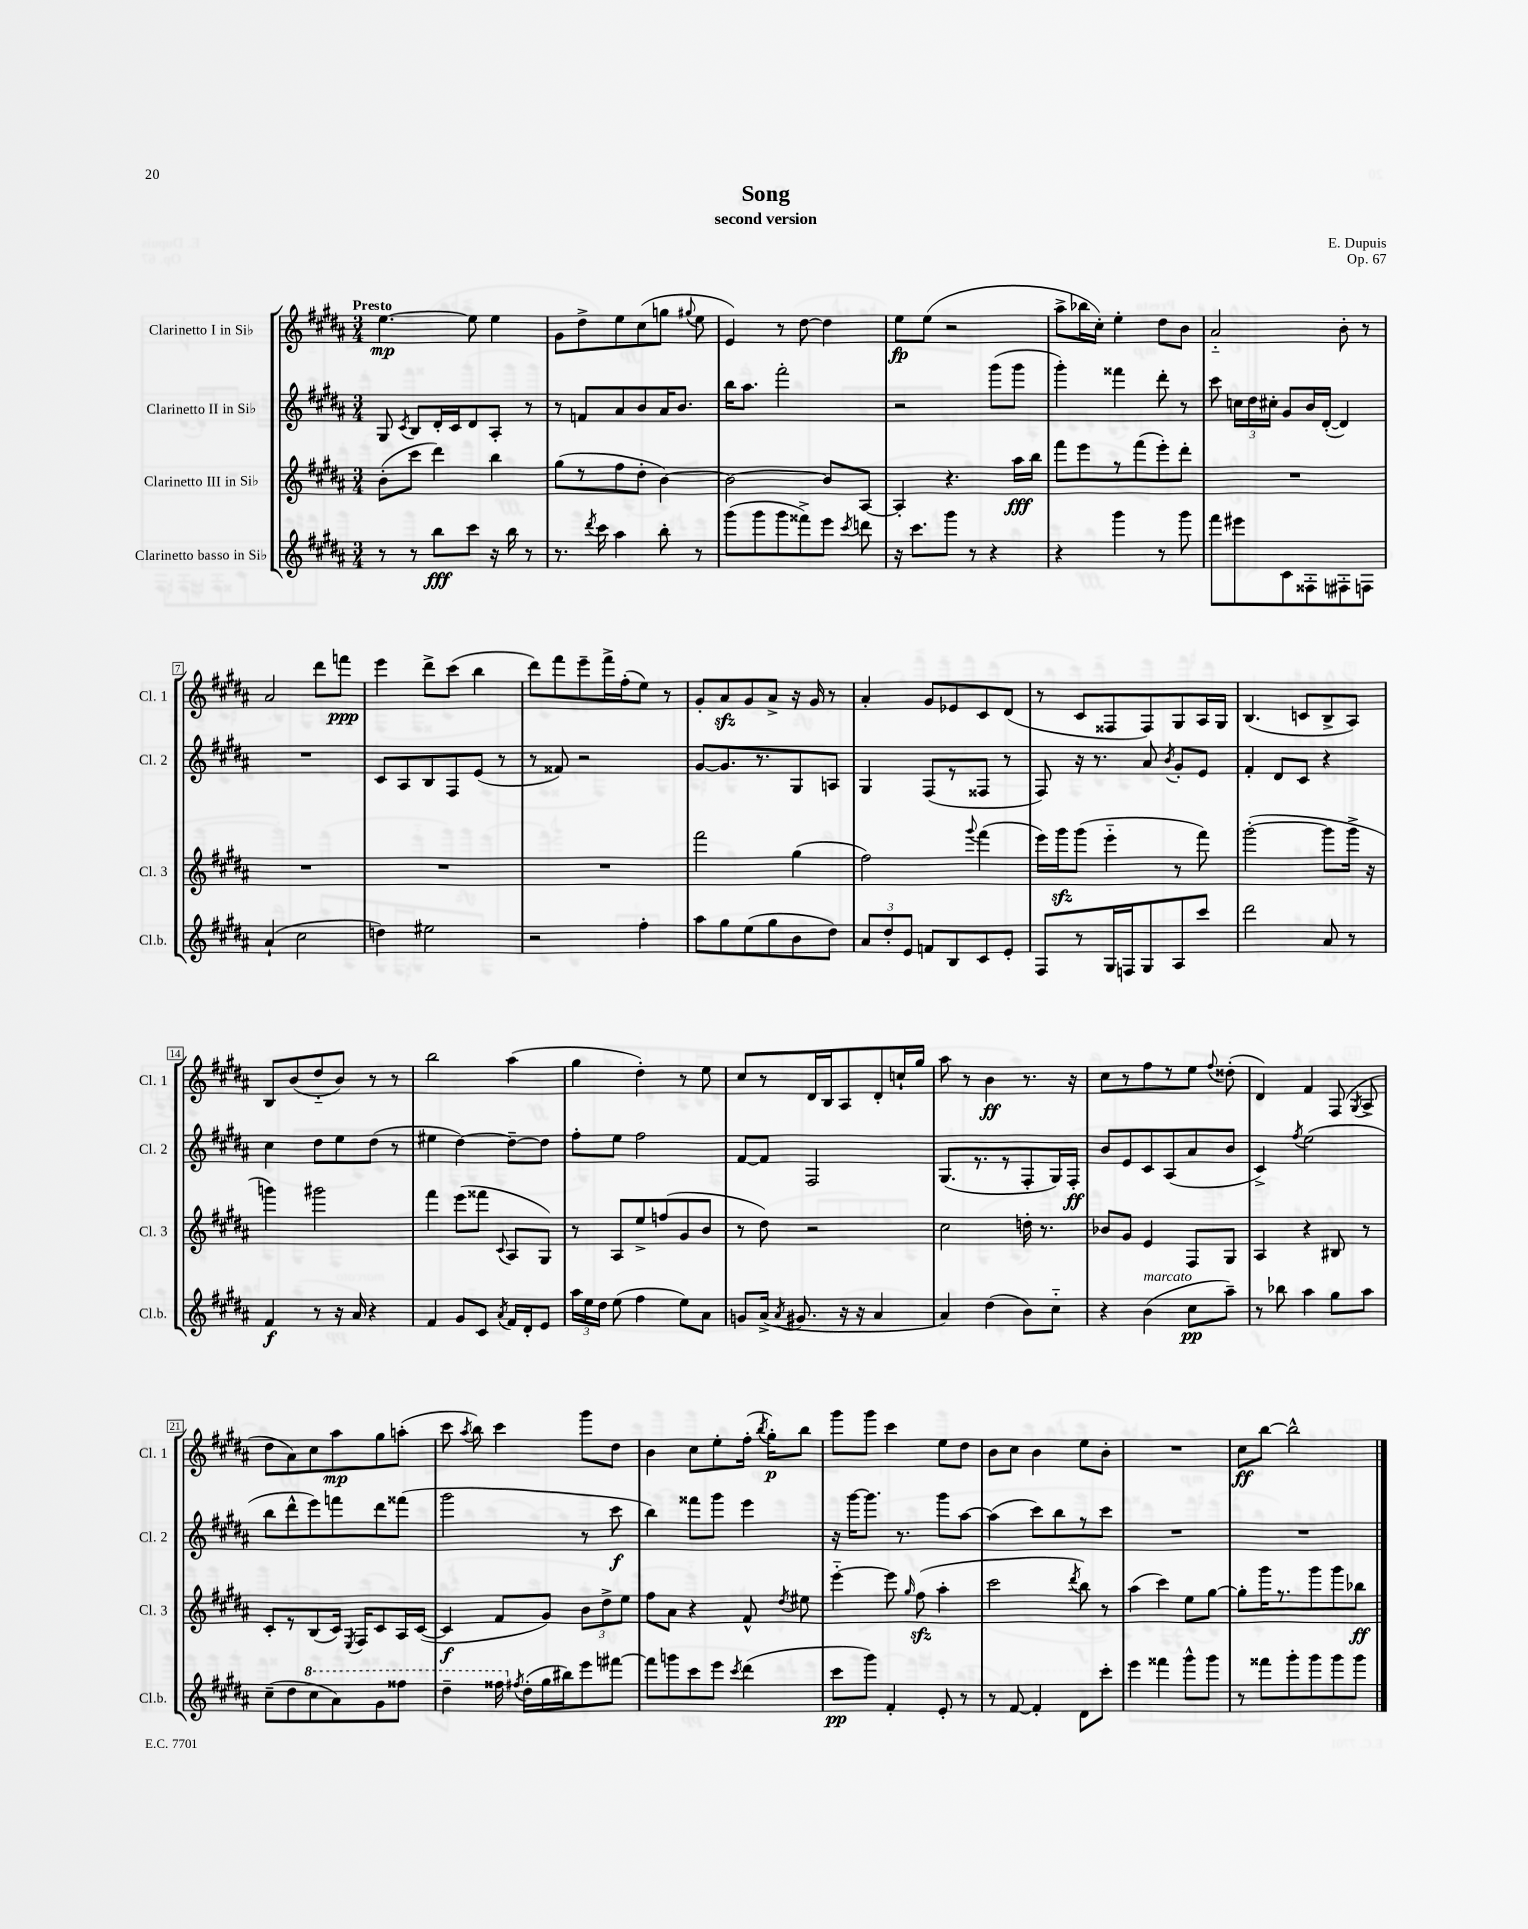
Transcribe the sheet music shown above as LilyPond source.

\header { title = "Song" composer = "E. Dupuis" subtitle = "second version" opus = "Op. 67" }
<<
\new StaffGroup <<
\new Staff = "s0" \with { instrumentName = "Clarinetto I in Sib" shortInstrumentName = "Cl. 1" } {
    \clef treble \key b \major \numericTimeSignature \time 3/4 \tempo "Presto"
    \autoBeamOff e''4.~\mp e''8 e''4 |
    gis'8[ dis''8-> e''8 cis''8( g''8] \appoggiatura { gis''8 } e''8 |
    e'4) r8 dis''8~ dis''4 |
    e''8[\fp e''8]( r2 |
    ais''8[-> bes''16 cis''16]-.) e''4-. dis''8[ b'8] |
    ais'2-_ b'8-. r8 |
    ais'2 dis'''8[ f'''8]\ppp |
    e'''4 dis'''8[-> cis'''8]( b''4 |
    dis'''8[) fis'''8 e'''8-- fis'''16-> fis''16-.( e''8]) r8 |
    gis'8[-. ais'8\sfz gis'8 ais'8]-> r16 gis'16 r8 |
    ais'4-. gis'8[ ees'8 cis'8 dis'8]( |
    r8 cis'8[ fisis8 fisis8) gis8 ais16 gis16] |
    b4.( c'8[ b8-> ais8]) |
    b8[ b'8( dis''8-_ b'8]) r8 r8 |
    b''2 ais''4( |
    gis''4 dis''4-.) r8 e''8 |
    cis''8[ r8 dis'16 b16 ais8 dis'8-. c''16-! gis''16] |
    ais''8 r8 b'4\ff r8. r16 |
    cis''8[ r8 fis''8 r8 e''8] \appoggiatura { fis''8 } disis''8-.( |
    dis'4) fis'4 fis8( \acciaccatura { gis8 } ais8-> |
    dis''8[ ais'8) cis''8 ais''8\mp gis''8 a''8]-.( |
    cis'''8 \acciaccatura { ais''8 } b''8) cis'''4 gis'''8[ dis''8] |
    b'4 cis''8[ e''8-. fis''16]-.( \acciaccatura { b''8 } gis''16[-.\p) b''8] |
    gis'''8[ gis'''8] cis'''4 e''8[ dis''8] |
    b'8[ cis''8] b'4 e''8[ b'8]-. |
    R2. |
    cis''8[\ff b''8]~ b''2-^ \bar "|." |
}
\new Staff = "s1" \with { instrumentName = "Clarinetto II in Sib" shortInstrumentName = "Cl. 2" } {
    \clef treble \key b \major \numericTimeSignature \time 3/4
    \autoBeamOff gis8 \acciaccatura { cis'8 } b8[ dis'16-. cis'16 dis'8 ais8]-. r8 |
    r8 f'8[ ais'8 b'8 ais'16 b'8.] |
    b''16[ ais''8.] fis'''2-. |
    r2 gis'''8[( gis'''8] |
    gis'''4-.) fisis'''4 dis'''8-. r8 |
    cis'''8 \tuplet 3/2 { c''16[ dis''16 cis''16]-. } gis'8[ b'16 dis'16]~-.( dis'4) |
    R2. |
    cis'8[ ais8 b8 fis8 e'8]( r8 |
    r8 fisis'8) r2 |
    gis'8[~ gis'8. r8. gis8 a8] |
    gis4 fis8[( r8 fisis8] r8 |
    fis8) r16 r8. ais'8 \acciaccatura { b'8 } gis'8[-. e'8] |
    fis'4-. dis'8[ cis'8] r4 |
    cis''4 dis''8[ e''8 dis''8]( r8 |
    eis''4 dis''4~) dis''8[~-- dis''8] |
    fis''8[-. e''8] fis''2 |
    fis'8[~ fis'8] fis2 |
    gis8.[( r8. r8 fis8-. gis16) fis16]-.\ff |
    b'8[ e'8 cis'8 ais8( ais'8 b'8] |
    cis'4->) \acciaccatura { fis''8 } e''2( |
    b''8[ dis'''8-^ e'''8) f'''8 dis'''8 fisis'''8]( |
    gis'''2 r8 cis'''8\f |
    b''4) fisis'''8[ gis'''8] e'''4 |
    r16 gis'''16[~ gis'''8.] r8. gis'''8[ ais''8]~ |
    ais''4( cis'''8[) b''8 r8 cis'''8] |
    R2. |
    R2. \bar "|." |
}
\new Staff = "s2" \with { instrumentName = "Clarinetto III in Sib" shortInstrumentName = "Cl. 3" } {
    \clef treble \key b \major \numericTimeSignature \time 3/4
    \autoBeamOff b'8[-.( cis'''8] dis'''4) b''4 |
    gis''8[( r8 fis''8 dis''8]-. b'4~) |
    b'2~ b'8[ ais8]~ |
    ais4-. r4. ais''16[\fff b''16] |
    fis'''8[ e'''8 r8 fis'''8( e'''8-.) dis'''8]-. |
    R2. |
    R2. |
    R2. |
    R2. |
    fis'''2 gis''4( |
    fis''2) \appoggiatura { gis'''8 } fis'''4( |
    e'''16[) gis'''16\sfz gis'''8]( e'''4-_ r8 fis'''8) |
    gis'''2~-.( gis'''8[ gis'''16]-> r16 |
    g'''4) gis'''2 |
    fis'''4 e'''8[( fisis'''8] \appoggiatura { cis'8 } ais8[ gis8]) |
    r8 ais8[ e''8-> f''8( gis'8 b'8] |
    r8 dis''8) r2 |
    cis''2 d''16-. r8. |
    bes'8[ gis'8] e'4 fis8[ gis8] |
    ais4 r4 bis8 r8 |
    cis'8[-. r8 b8( cis'16]) \acciaccatura { e8 } fis16[ cis'8 ais16 cis'16]~( |
    cis'4\f fis'8[ gis'8]) \tuplet 3/2 { b'8[ dis''8-> e''8] } |
    fis''8[ ais'8] r4 fis'8-^ \acciaccatura { dis''8 } eis''8 |
    e'''4~-_ e'''8 \grace { gis''16 } fis''8\sfz( ais''4-. |
    cis'''2 \acciaccatura { dis'''8 } b''8) r8 |
    ais''4( cis'''4) e''8[ gis''8]~ |
    gis''8[-. gis'''16 r8. gis'''8 gis'''8 bes''8]\ff \bar "|." |
}
\new Staff = "s3" \with { instrumentName = "Clarinetto basso in Sib" shortInstrumentName = "Cl.b." } {
    \clef treble \key b \major \numericTimeSignature \time 3/4
    \autoBeamOff r8 r8 b''8[\fff cis'''8] r16 b''16 r8 |
    r8. \acciaccatura { dis'''8 } cis'''16 ais''4 b''8-. r8 |
    gis'''8[( gis'''8 gis'''8 fisis'''8->) e'''8] \acciaccatura { cis'''8 } d'''8 |
    r16 cis'''8.[ gis'''8] r8 r4 |
    r4 gis'''4 r8 gis'''8 |
    fis'''8[ eis'''8 cis'8 fisis8-. fis8-. f8] |
    ais'4-!( cis''2 |
    d''4) eis''2 |
    r2 fis''4-. |
    ais''8[ gis''8 e''8( gis''8 b'8 dis''8]) |
    \tuplet 3/2 { ais'8[ dis''8-. e'8] } f'8[ b8 cis'8 e'8]-. |
    fis8[ r8 gis16 f16 gis8 ais8 cis'''8] |
    dis'''2 ais'8 r8 |
    fis'4\f r8 r16 ais'16 r4 |
    fis'4 gis'8[ cis'8] \acciaccatura { ais'8 } fis'16[ dis'16-. e'8] |
    \tuplet 3/2 { ais''16[ e''16 dis''16] } e''8( fis''4 e''8[) ais'8] |
    g'8[ ais'16]->( \acciaccatura { ais'8 } gis'8. r16 r16 ais'4 |
    ais'4) dis''4( b'8[) cis''8]-_ |
    r4 b'4^\markup { \italic "marcato" }( cis''8[\pp ais''8]--) |
    r8 bes''8 ais''4 gis''8[ ais''8] |
    cis''8[--( dis''8 \ottava #1 cis'''8 ais''8) gis''8 fisis'''8] |
    dis'''4-- fisis'''16 \ottava #0 \acciaccatura { fis''!8 } dis''16[-.( gis''16 bis''16) e'''8 fis'''8]~ |
    fis'''8[ g'''8 cis'''8 e'''8] \acciaccatura { cis'''8 } dis'''4( |
    cis'''8[\pp gis'''8]) fis'4-. e'8-. r8 |
    r8 fis'8~ fis'4-. dis'8[ cis'''8]-. |
    e'''4 fisis'''4 gis'''8[-^ gis'''8] |
    r8 fisis'''8[ gis'''8-. gis'''8 gis'''8 gis'''8] \bar "|." |
}
>>
>>
\layout { \context { \Score \override BarNumber.stencil = #(make-stencil-boxer 0.1 0.3 ly:text-interface::print) } }
